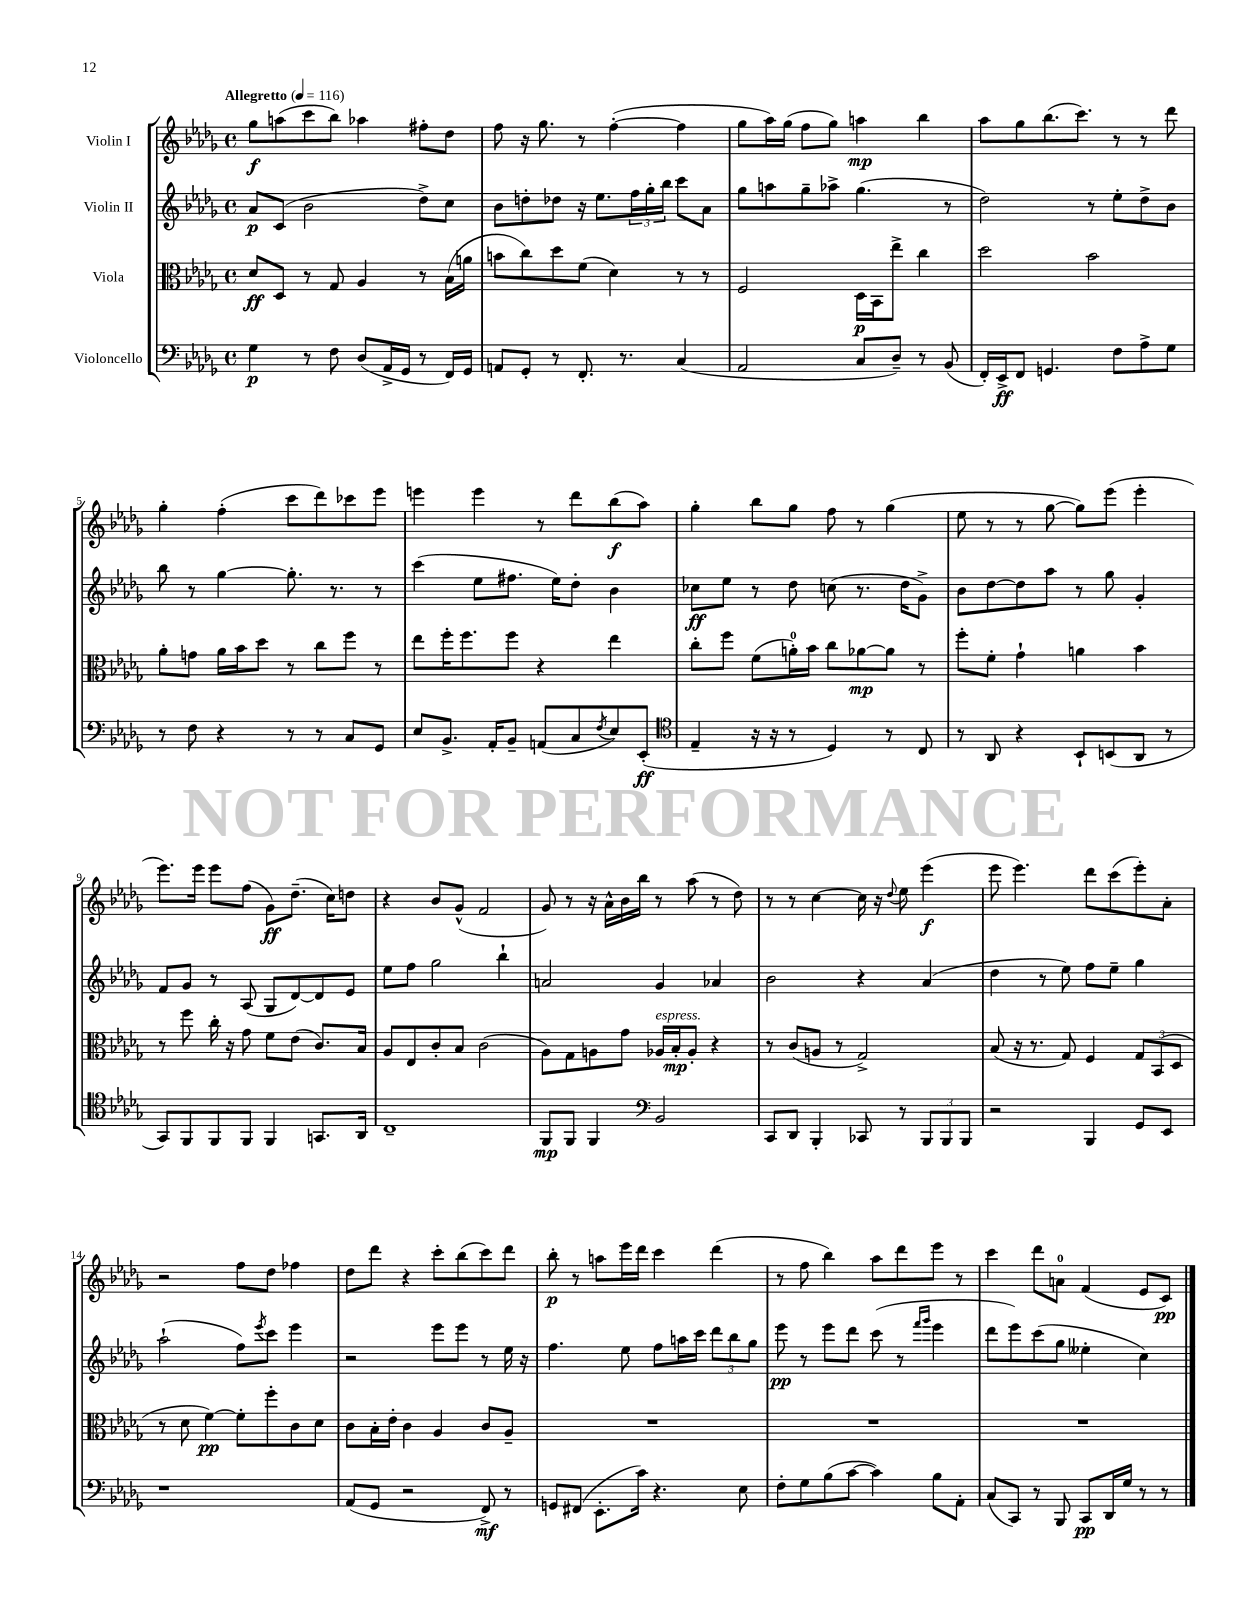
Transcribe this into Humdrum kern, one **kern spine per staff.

**kern	**kern	**kern	**kern
*staff4	*staff3	*staff2	*staff1
*clefF4	*clefC3	*clefG2	*clefG2
*k[b-e-a-d-g-]	*k[b-e-a-d-g-]	*k[b-e-a-d-g-]	*k[b-e-a-d-g-]
*M4/4	*M4/4	*M4/4	*M4/4
*met(c)	*met(c)	*met(c)	*met(c)
*MM116	*MM116	*MM116	*MM116
4G-	8d-	8a-	8gg-
.	8D-	(8c	(8aa
8r	8r	2b-	8ccc
8F	8G-	.	8bb-)
(8D-	4A-	.	4aa-
16AA-^	.	.	.
16GG-	.	.	.
8r	8r	8dd-^)	8ff#'
16FF)	(16B-	8cc	8dd-
16GG-	16a	.	.
=	=	=	=
8AA	8b	8b-	8ff
8GG-'	8cc)	8dd'	16r
.	.	.	8.gg-
8r	8dd-	8dd-	.
8.FF'	(8f	16r	8r
.	.	8.ee-	.
.	4d-)	.	([4ff'
8.r	.	.	.
.	.	24ff	.
.	.	24gg-'	.
.	.	24bb-	.
(4C	8r	8ccc	4ff]
.	8r	8a-	.
=	=	=	=
2AA-	2F	8gg-	8gg-
.	.	8aa	16aa-)
.	.	.	(16gg-
.	.	8gg-~	8ff
.	.	8aa-^	8gg-)
8C	16D-	(4.gg-	4aa
.	16BB-	.	.
8D-~)	8ee-^	.	.
8r	4cc	.	4bb-
(8BB-	.	8r	.
=	=	=	=
16FF')	2dd-	2dd-)	8aa-
16EE-^	.	.	.
8FF	.	.	8gg-
4.GG	.	.	(8.bb-
.	.	.	8.ccc)
.	2b-	8r	.
8F	.	8ee-'	8r
8A-^	.	8dd-^	8r
8G-	.	8b-	8ddd-
=	=	=	=
8r	8a-'	8bb-	4gg-'
8F	8g	8r	.
4r	16a-	[4gg-	(4ff'
.	16b-	.	.
.	8dd-	.	.
8r	8r	8.gg-']	8ccc
8r	8cc	.	8ddd-)
.	.	8.r	.
8C	8ff	.	8ccc-
8GG-	8r	8r	8eee-
=	=	=	=
8E-	8ee-	(4ccc	4eee
8.BB-^	16ff'	.	.
.	8.ff	.	.
.	.	8ee-	4eee
16AA-'	.	.	.
8BB-~	8ff	8.ff#	.
(8AA	4r	.	8r
.	.	16ee-)	.
8C	.	8dd-'	8ddd-
8qF	.	.	.
8E-)	4ee-	4b-	(8bb-
(8EE-'	.	.	8aa-)
=	=	=	=
*clefC4	*	*	*
4E-~	8cc'	8cc-	4gg-'
.	8ff	8ee-	.
16r	(8f	8r	8bb-
16r	.	.	.
8r	16a')	8dd-	8gg-
.	16b-	.	.
4D-)	8cc	(8cc	8ff
.	[8a-	8.r	8r
8r	8a-]	.	(4gg-
.	.	16dd-	.
8C	8r	8g-^)	.
=	=	=	=
8r	8ff'	8b-	8ee-
8AA-	8f'	[8dd-	8r
4r	4g-`	8dd-]	8r
.	.	8aa-	[8gg-
8BB-`	4a	8r	8gg-])
(8BB	.	8gg-	(8eee-
8AA-	4b-	4g-'	4eee-'
8r	.	.	.
=	=	=	=
8GG-)	8r	8f	8.eee-)
8FF	8ff	8g-	.
.	.	.	16eee-
8FF	16cc'	8r	8eee-
.	16r	.	.
8FF	8g-	(8A-	(8ff
4FF	8f	8G-	8g-)
.	(8e-	[8d-)	(8.dd-~
8.GG	8.c)	8d-]	.
.	.	.	16cc)
.	.	8e-	8dd
16AA-	16B-	.	.
=	=	=	=
1C~	8A-	8ee-	4r
.	8E-	8ff	.
.	8c'	2gg-	8b-
.	8B-	.	(8g-^^
.	(2c	.	2f
.	.	4bb-`	.
=	=	=	=
8FF	8A-)	2a	8g-)
8FF	8G-	.	8r
4FF	8A	.	16r
.	.	.	16a-^^
.	8g-	.	16b-
.	.	.	16bb-
*clefF4	*	*	*
2BB-	16A-	4g-	8r
.	16B-'	.	.
.	8A-'	.	(8aa-
.	4r	4a-	8r
.	.	.	8dd-)
=	=	=	=
8CC	8r	2b-	8r
8DD-	(8c	.	8r
4BBB-'	8A	.	[4cc
.	8r	.	.
8CC-	2G-^)	4r	16cc]
.	.	.	16r
.	.	.	8qqdd-
8r	.	.	8ee-
12BBB-	.	(4a-	(4eee-
12BBB-	.	.	.
12BBB-	.	.	.
=	=	=	=
2r	(8B-	4dd-	8eee-
.	16r	.	4.eee-)
.	8.r	.	.
.	.	8r	.
.	8G-)	8ee-)	.
4BBB-	4F	8ff	8ddd-
.	.	8ee-~	(8ccc
8GG-	12G-	4gg-	8eee-')
.	(12BB-	.	.
8EE-	.	.	8a-'
.	12D-	.	.
=	=	=	=
1r	8r	(2aa-`	2r
.	8d-	.	.
.	[4f)	.	.
.	8f']	8ff)	8ff
.	.	8qeee-	.
.	8ff'	8ccc	8dd-
.	8c	4eee-	4ff-
.	8d-	.	.
=	=	=	=
(8AA-	8c	2r	8dd-
8GG-	16B-'	.	8ddd-
.	16e-'	.	.
2r	4c	.	4r
.	4A-	8eee-	8ccc'
.	.	8eee-	(8bb-
8FF^)	8c	8r	8ccc)
8r	8A-~	16ee-	8ddd-
.	.	16r	.
=	=	=	=
8GG	1r	4.ff	8bb-'
(8FF#	.	.	8r
8.EE-'	.	.	8aa
.	.	8ee-	16eee-
16c)	.	.	16ddd-
4.r	.	8ff	4ccc
.	.	16aa	.
.	.	16ccc	.
.	.	12ddd-	(4ddd-
.	.	12bb-	.
8E-	.	.	.
.	.	12gg-	.
=	=	=	=
8F'	1r	8eee-	8r
8G-	.	8r	8ff
(8B-	.	8eee-	4bb-)
[8c	.	8ddd-	.
4c])	.	(8ccc	8aa-
.	.	8r	8ddd-
.	.	16qqfff	.
.	.	16qqggg-	.
8B-	.	4eee-	8eee-
8AA-'	.	.	8r
=	=	=	=
(8C	1r	8ddd-	4ccc
8CC)	.	8eee-)	.
8r	.	(8ccc	8ddd-
8BBB-	.	8gg-	8a
8CC	.	4ee--'	(4f
16DD-	.	.	.
16G-	.	.	.
8r	.	4cc)	8e-
8r	.	.	8c)
==	==	==	==
*-	*-	*-	*-
